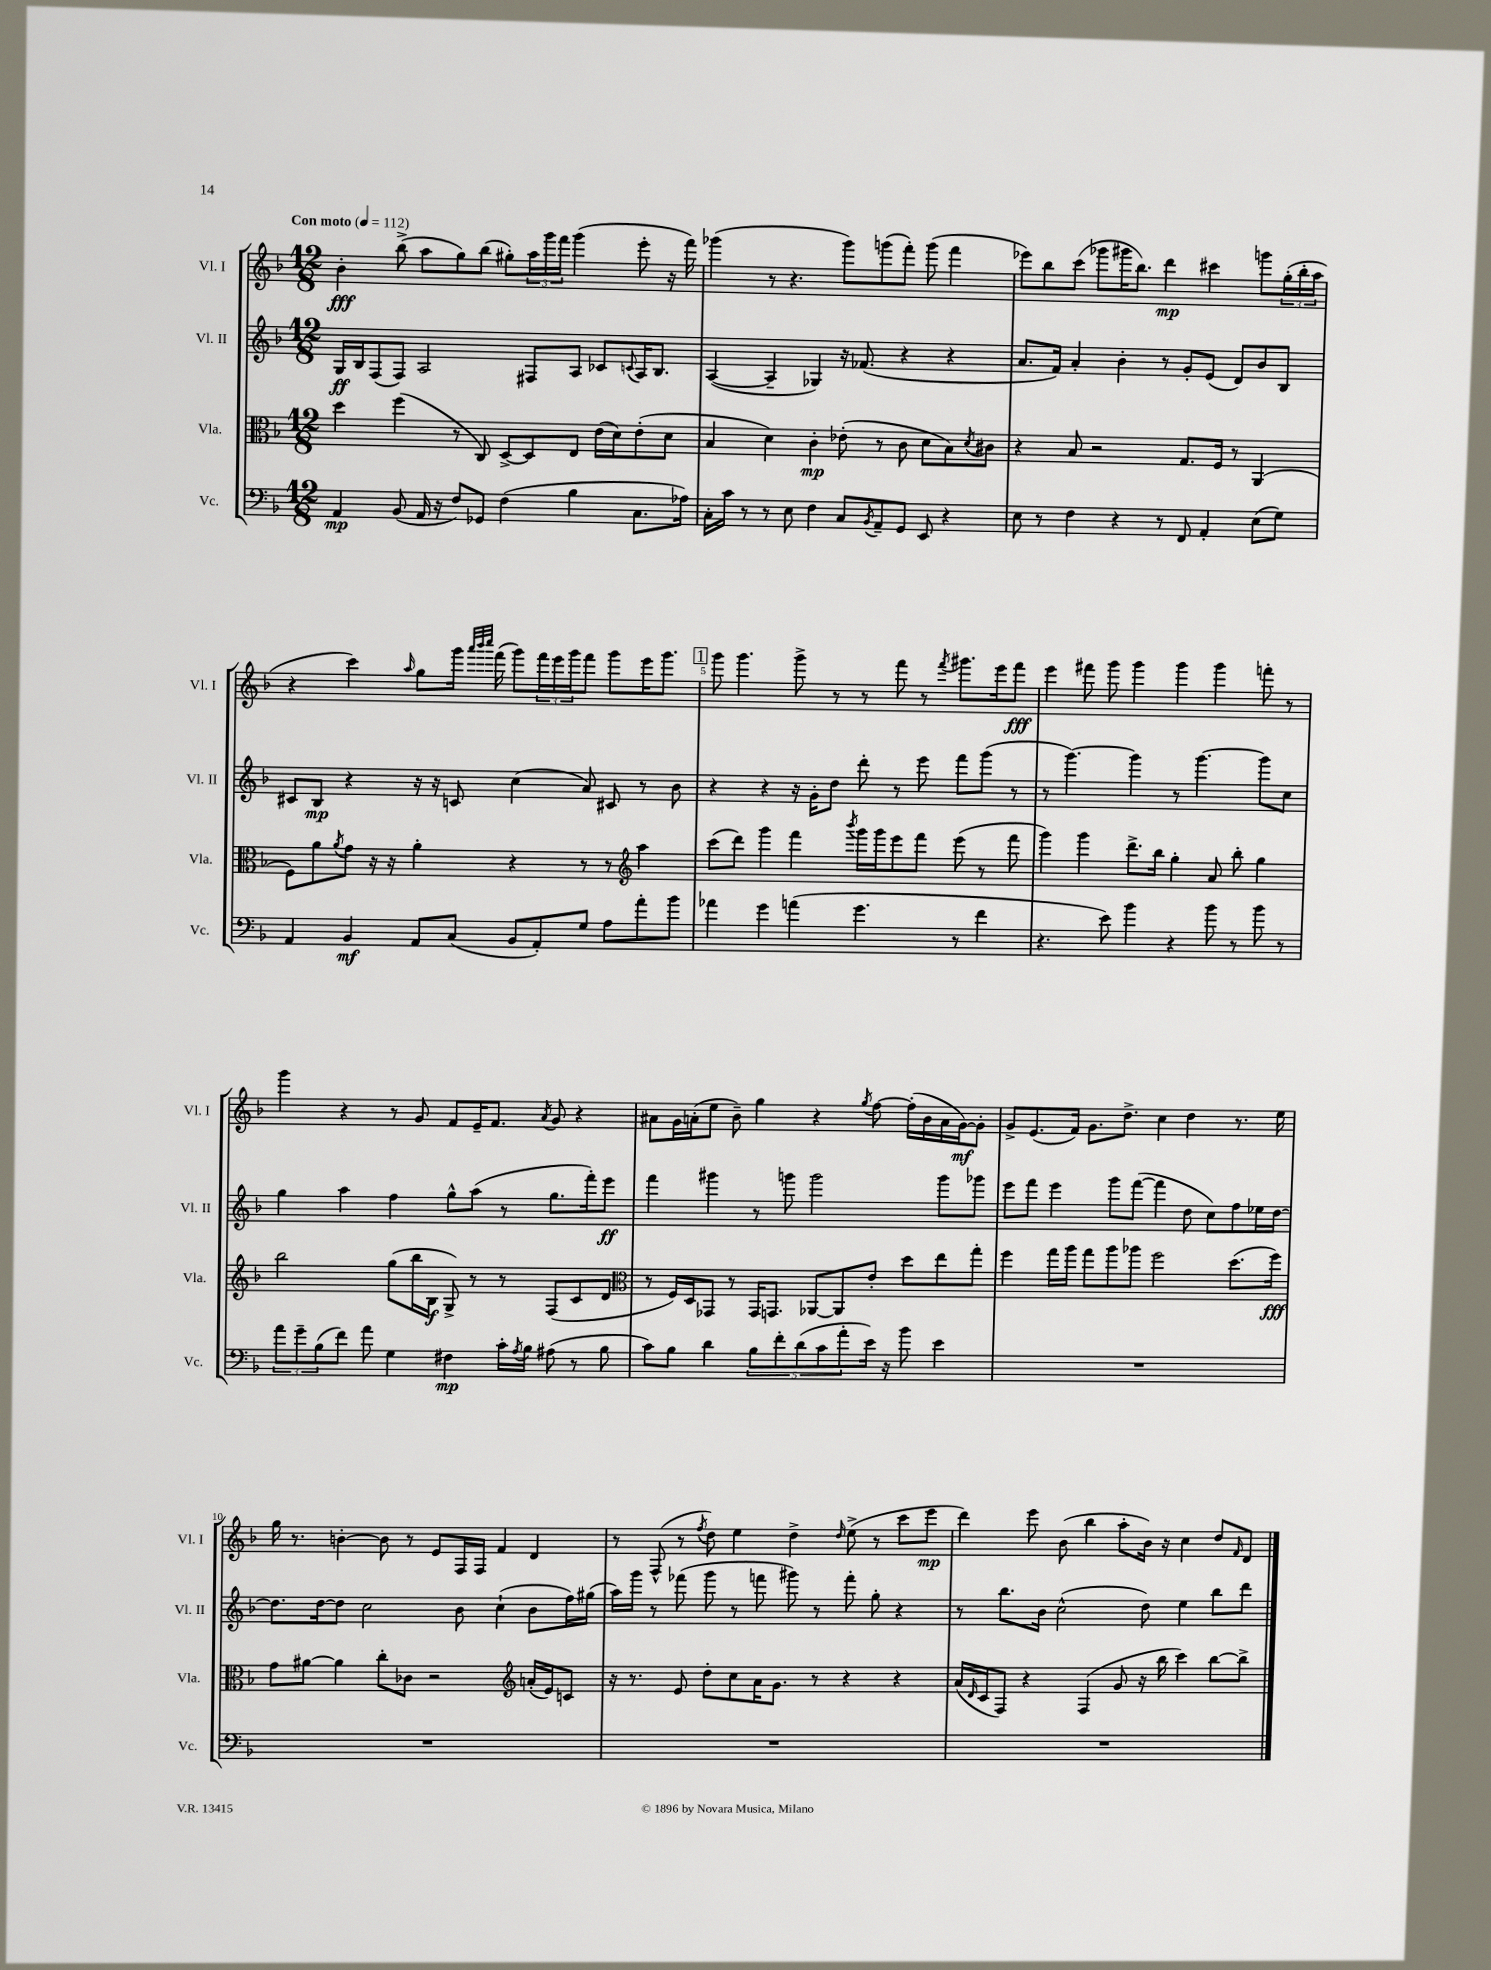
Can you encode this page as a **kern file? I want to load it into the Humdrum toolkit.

**kern	**dynam	**kern	**dynam	**kern	**dynam	**kern	**dynam
*part4	*part4	*part3	*part3	*part2	*part2	*part1	*part1
*staff4	*staff4	*staff3	*staff3	*staff2	*staff2	*staff1	*staff1
*I"Vc.	*	*I"Vla.	*	*I"Vl. II	*	*I"Vl. I	*
*I'Vc.	*	*I'Vla.	*	*I'Vl. II	*	*I'Vl. I	*
*clefF4	*	*clefC3	*	*clefG2	*	*clefG2	*
*k[b-]	*	*k[b-]	*	*k[b-]	*	*k[b-]	*
*M12/8	*	*M12/8	*	*M12/8	*	*M12/8	*
*MM112	*	*MM112	*	*MM112	*	*MM112	*
=1	=1	=1	=1	=1	=1	=1	=1
!	!	!	!	!	!	!LO:TX:a:B:t=Con moto	!
4AA/	mp	4dd\	.	16G/LL	ff	4b-'\	fff
.	.	.	.	16B-/J	.	.	.
.	.	.	.	(8F/	.	.	.
(8BB-/	.	(4ff\	.	8F/J)	.	(8bb-^\	.
16AA/	.	.	.	2A/	.	8aa\L	.
16r	.	.	.	.	.	.	.
8F/L)	.	8r	.	.	.	8gg\)	.
8GG-X/J	.	8C/)	.	.	.	(8bb-\J	.
(4F\	.	[8D^/L	.	.	.	8gg#X'\L)	.
.	.	8D/]	.	8F#X/L	.	24aa\L	.
.	.	.	.	.	.	24ggg\	.
.	.	.	.	.	.	24fff\JJ	.
4B-\	.	8E/J	.	8A/J	.	(4ggg\	.
.	.	(16e\LL	.	8c-X/L	.	.	.
.	.	16d\J)	.	.	.	.	.
.	.	.	.	8qqcn/	.	.	.
8.C\L	.	(8e'\	.	16A/K	.	8eee'\	.
.	.	.	.	8.B-/J	.	.	.
.	.	8d\J	.	.	.	16r	.
16A-X\Jk)	.	.	.	.	.	16fff\)	.
=2	=2	=2	=2	=2	=2	=2	=2
16C'\LL	.	4B-/	.	([4A/	.	(4ggg-X\	.
16c\JJ	.	.	.	.	.	.	.
8r	.	.	.	.	.	.	.
8r	.	4d\)	.	4A~/]	.	8r	.
8E\	.	.	.	.	.	4.r	.
4F\	.	4c'\	mp	4G-X/)	.	.	.
8C/L	.	(8e-X'\	.	16r	.	8ggg-\L)	.
.	.	.	.	(8.f-X/	.	.	.
8qBB-/	.	.	.	.	.	.	.
8AA~/	.	8r	.	.	.	(8gggn\	.
8GG/J	.	8c\	.	4r	.	8fff'\J)	.
8EE/	.	8d\L	.	.	.	(8ggg\	.
4r	.	8B-\)	.	4r	.	4fff\	.
.	.	8qd/	.	.	.	.	.
.	.	8c#X\J	.	.	.	.	.
=3	=3	=3	=3	=3	=3	=3	=3
8E\	.	4r	.	8.a/L	.	8eee-X\L)	.
8r	.	.	.	.	.	8bb-\	.
.	.	.	.	16f/Jk)	.	.	.
4F\	.	8B-/	.	4a'/	.	(8ccc\J	.
.	.	2r	.	.	.	8ggg-X\L	.
4r	.	.	.	4b-'\	.	16ggg#X\K	.
.	.	.	.	.	.	8.bb-\J)	.
8r	.	.	.	8r	.	4ddd\	mp
8FF/	.	8.G/L	.	8g'/L	.	.	.
4AA'/	.	.	.	(8e/J	.	4ccc#X\	.
.	.	16F/Jk	.	.	.	.	.
.	.	8r	.	8d/L)	.	.	.
(8E\L	.	(4AA/	.	8b-/	.	8gggn\L	.
8G\J)	.	.	.	8B-/J	.	(24gg'\L	.
.	.	.	.	.	.	24bb-'\	.
.	.	.	.	.	.	24aa\JJ	.
!!LO:LB:g=z
=4	=4	=4	=4	=4	=4	=4	=4
4AA/	.	8F\L)	.	8c#X/L	.	4r	.
.	.	8a\	.	8B-/J	mp	.	.
.	.	8qa/	.	.	.	.	.
4BB-/	mf	8g\J	.	4r	.	4ccc\)	.
.	.	16r	.	.	.	.	.
.	.	16r	.	.	.	.	.
.	.	.	.	.	.	16qqaa/	.
8AA/L	.	4a'\	.	16r	.	8gg\L	.
.	.	.	.	16r	.	.	.
(8C/J	.	.	.	8cn/	.	16ggg\Jk	.
.	.	.	.	.	.	32qqaaa/LLL	.
.	.	.	.	.	.	32qqbbb-/	.
.	.	.	.	.	.	32qqcccc/JJJ	.
.	.	.	.	.	.	(16fff\	.
8BB-/L	.	4r	.	(4cc\	.	8ggg\L)	.
8AA'/)	.	.	.	.	.	24fff\L	.
.	.	.	.	.	.	24eee\	.
.	.	.	.	.	.	24ggg\J	.
8G/J	.	8r	.	8a/)	.	8fff\J	.
8A\L	.	8r	.	8c#X/	.	8ggg\L	.
*	*	*clefG2	*	*	*	*	*
8a'\	.	4aa\	.	8r	.	16eee\K	.
.	.	.	.	.	.	8.ggg\J	.
8b-\J	.	.	.	8b-\	.	.	.
!!LO:REH:place=s1:t=1
=5	=5	=5	=5	=5	=5	=5	=5
4a-X\	.	(8ccc\L	.	4r	.	8ggg\	.
.	.	8ddd\J)	.	.	.	4.ggg\	.
4g\	.	4ggg\	.	4r	.	.	.
(4an\	.	4fff\	.	16r	.	8ggg^\	.
.	.	.	.	16g'\KL	.	.	.
.	.	.	.	8dd\J	.	8r	.
.	.	8qbbb-/	.	.	.	.	.
4.g\	.	16ggg\LL	.	8ddd'\	.	8r	.
.	.	16ggg\J	.	.	.	.	.
.	.	8eee\	.	8r	.	8fff\	.
.	.	8fff\J	.	8eee\	.	8r	.
.	.	.	.	.	.	8qfff/	.
8r	.	(8eee\	.	8fff\L	.	8.ggg#X\L	.
4f\	.	8r	.	(8ggg\J	.	.	.
.	.	.	.	.	.	16eee\k	.
.	.	8fff\	.	8r	.	8fff\J	fff
=6	=6	=6	=6	=6	=6	=6	=6
4.r	.	4ggg\)	.	8r	.	4eee\	.
.	.	.	.	[4.ggg\)	.	.	.
.	.	4ggg\	.	.	.	8fff#X\	.
8e\)	.	.	.	.	.	8ggg\	.
4b-\	.	8.ddd^\L	.	4ggg\]	.	4ggg\	.
.	.	16bb-\Jk	.	.	.	.	.
4r	.	4gg'\	.	8r	.	4ggg\	.
.	.	.	.	[4.ggg\	.	.	.
8b-\	.	8a/	.	.	.	4ggg\	.
8r	.	8bb-'\	.	.	.	.	.
8b-\	.	4gg\	.	8ggg\L]	.	8fffn'\	.
8r	.	.	.	8cc\J	.	8r	.
!!LO:LB:g=z
=7	=7	=7	=7	=7	=7	=7	=7
12a\L	.	2bb-\	.	4gg\	.	4ggg\	.
12g~\	.	.	.	.	.	.	.
(12B-\	.	.	.	.	.	.	.
8f\J)	.	.	.	4aa\	.	4r	.
8a\	.	.	.	.	.	.	.
4G\	.	(8gg\L	.	4ff\	.	8r	.
.	.	16bb-\L	.	.	.	8g/	.
.	.	16B-\JJ	f	.	.	.	.
4F#X\	mp	8G^/)	.	8gg^^\L	.	8f/L	.
.	.	8r	.	(8aa\J	.	16e~/K	.
.	.	.	.	.	.	8.f/J	.
16c'\LL	.	8r	.	8r	.	.	.
8qA/	.	.	.	.	.	.	.
16B-\JJ	.	.	.	.	.	.	.
.	.	.	.	.	.	8qa/	.
(8A#X\	.	(8F/L	.	8.gg\L	.	8g/	.
8r	.	8c/	.	.	.	4r	.
.	.	.	.	16fff'\k)	.	.	.
8B-\	.	8d/J	.	8eee\J	ff	.	.
=8	=8	=8	=8	=8	=8	=8	=8
*	*	*clefC3	*	*	*	*	*
8c\L)	.	8r	.	4fff\	.	8a#X\L	.
8B-\J	.	16F/LL)	.	.	.	16g\L	.
.	.	16D/J	.	.	.	(16an'\J	.
4d\	.	8GG-X/J	.	4ggg#X\	.	8ee\J	.
.	.	8r	.	.	.	8b-~\)	.
10B-\L	.	16GG-/KL	.	8r	.	4gg\	.
.	.	8.GGn/J	.	.	.	.	.
10f'\	.	.	.	.	.	.	.
.	.	.	.	8gggn\	.	.	.
(10d\	.	.	.	.	.	.	.
.	.	[8AA-X/L	.	2ggg\	.	4r	.
10c\	.	.	.	.	.	.	.
.	.	8AA-/]	.	.	.	.	.
10a'\	.	.	.	.	.	.	.
.	.	.	.	.	.	8qgg/	.
16e\Jk)	.	8e'/J	.	.	.	[8ff\	.
16r	.	.	.	.	.	.	.
8b-\	.	8dd\L	.	.	.	(16ff'\LL]	.
.	.	.	.	.	.	16b-\	.
4e\	.	8ee\	.	8ggg\L	.	16a\	.
.	.	.	.	.	.	[16g\J)	mf
.	.	8gg'\J	.	8ggg-X\J	.	8g'\J]	.
=9	=9	=9	=9	=9	=9	=9	=9
1.r	.	4ff\	.	8eee\L	.	8g^/L	.
.	.	.	.	8fff\J	.	(8.e/	.
.	.	16gg\LL	.	4eee\	.	.	.
.	.	16aa\JJ	.	.	.	16f/Jk)	.
.	.	8gg\L	.	.	.	8.g\L	.
.	.	8aa\	.	8ggg\L	.	.	.
.	.	.	.	.	.	8.dd^\J	.
.	.	8aa-X\J	.	([8fff\J	.	.	.
.	.	2ff\	.	4fff\]	.	4cc\	.
.	.	.	.	8dd\	.	4dd\	.
.	.	.	.	8cc\L)	.	.	.
.	.	(8.dd\L	.	8ff\	.	8.r	.
.	.	.	.	16ee-X\L	.	.	.
.	.	16ff\Jk)	fff	[16dd\JJ	.	16ee\	.
!!LO:LB:g=z
=10	=10	=10	=10	=10	=10	=10	=10
1.r	.	8g\L	.	8.dd\L]	.	16gg\	.
.	.	.	.	.	.	8.r	.
.	.	[8a#X\J	.	.	.	.	.
.	.	.	.	[16dd\k	.	.	.
.	.	4a#\]	.	8dd\J]	.	[4bn'\	.
.	.	.	.	2cc\	.	.	.
.	.	8cc'\L	.	.	.	8b\]	.
.	.	8c-X\J	.	.	.	8r	.
.	.	2r	.	.	.	8e/L	.
.	.	.	.	8b-\	.	16F/L	.
.	.	.	.	.	.	16F/JJ	.
.	.	.	.	(4cc`\	.	4f/	.
*	*	*clefG2	*	*	*	*	*
.	.	(16an'/LL	.	8b-\L	.	4d/	.
.	.	16e/J)	.	.	.	.	.
.	.	8cn/J	.	16ff\L)	.	.	.
.	.	.	.	(16gg#X\JJ	.	.	.
=11	=11	=11	=11	=11	=11	=11	=11
1.r	.	16r	.	16aa\LL)	.	8r	.
.	.	8.r	.	16ggg\JJ	.	.	.
.	.	.	.	8r	.	(8F^^/	.
.	.	8e/	.	(8fff-X\	.	8r	.
.	.	.	.	.	.	8qff/	.
.	.	8dd'\L	.	8ggg\	.	8dd\)	.
.	.	8cc\	.	8r	.	4ee\	.
.	.	16a\K	.	8fffn\	.	.	.
.	.	8.g\J	.	.	.	.	.
.	.	.	.	8ggg#X\)	.	4dd^\	.
.	.	8r	.	8r	.	.	.
.	.	.	.	.	.	16qqdd/	.
.	.	4r	.	8fff'\	.	(8ee^\	.
.	.	.	.	8gg'\	.	8r	.
.	.	4r	.	4r	.	8ccc\L	.
.	.	.	.	.	.	8eee\J	mp
=12	=12	=12	=12	=12	=12	=12	=12
1.r	.	(16a/LL	.	8r	.	4ddd\)	.
.	.	16qqd/	.	.	.	.	.
.	.	16c/J	.	.	.	.	.
.	.	8F/J)	.	8.bb-\L	.	.	.
.	.	4r	.	.	.	8eee\	.
.	.	.	.	16b-\Jk	.	.	.
.	.	.	.	(2cc^^\	.	(8b-\	.
.	.	(4F/	.	.	.	4bb-\	.
.	.	8g/	.	.	.	8aa'\L	.
.	.	16r	.	8dd\)	.	16b-\Jk)	.
.	.	16bb-\	.	.	.	16r	.
.	.	4ccc\)	.	4ee\	.	4cc\	.
.	.	[8bb-\L	.	8bb-\L	.	8dd/L	.
.	.	.	.	.	.	16qqf/	.
.	.	8bb-^\J]	.	8ddd\J	.	8d/J	.
==	==	==	==	==	==	==	==
*-	*-	*-	*-	*-	*-	*-	*-
